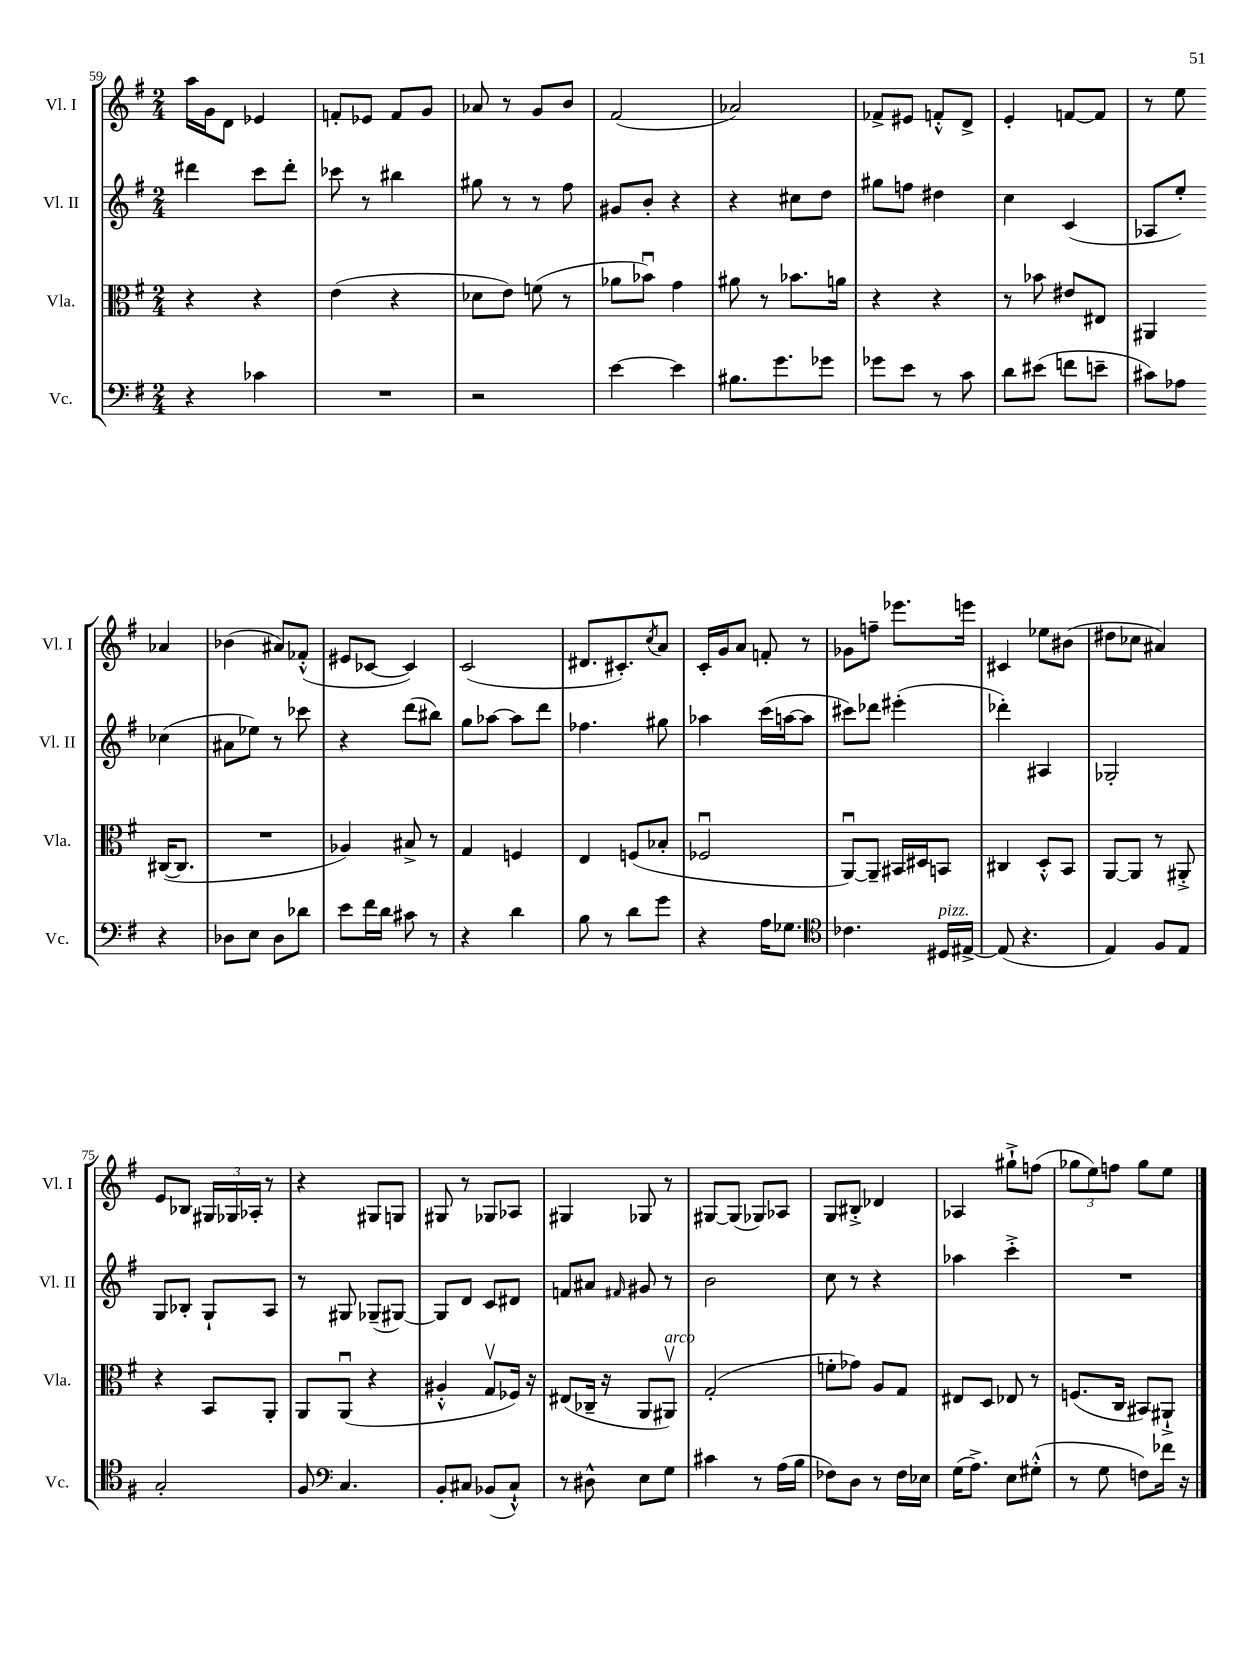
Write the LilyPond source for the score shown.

<<
\new StaffGroup <<
\new Staff = "s0" \with { instrumentName = "Vl. I" shortInstrumentName = "Vl. I" } {
    \clef treble \key g \major \numericTimeSignature \time 2/4
    a''16 g'16 d'8 ees'4 |
    f'8-. ees'8 f'8 g'8 |
    aes'8 r8 g'8 b'8 |
    fis'2( |
    aes'2) |
    fes'8-> eis'8 f'8-.-^ d'8-> |
    e'4-. f'8~ f'8 |
    r8 e''8 aes'4 |
    bes'4( ais'8) fes'8-.-^( |
    eis'8 ces'8~ ces'4) |
    c'2( |
    dis'8. cis'8.-.) \acciaccatura { c''8 } a'8 |
    c'16-. g'16 a'8 f'8-. r8 |
    ges'8 f''8-- ees'''8. e'''16 |
    cis'4 ees''8 bis'8( |
    dis''8 ces''8 ais'4) |
    e'8 bes8 \tuplet 3/2 { gis16 ges16 aes16-. } r8 |
    r4 gis8 g8 |
    gis8 r8 ges8 aes8 |
    gis4 ges8 r8 |
    gis8~ gis8( ges8) aes8 |
    g8 bis8-.-> des'4 |
    aes4 gis''8-!-> f''8( |
    \tuplet 3/2 { ges''8 e''8) f''8 } ges''8 e''8 \bar "|." |
}
\new Staff = "s1" \with { instrumentName = "Vl. II" shortInstrumentName = "Vl. II" } {
    \clef treble \key g \major \numericTimeSignature \time 2/4
    dis'''4 c'''8 dis'''8-. |
    ces'''8 r8 bis''4 |
    gis''8 r8 r8 fis''8 |
    gis'8 b'8-. r4 |
    r4 cis''8 d''8 |
    gis''8 f''8 dis''4 |
    c''4 c'4( |
    aes8 e''8-.) ces''4( |
    ais'8 ees''8) r8 ces'''8 |
    r4 d'''8( bis''8) |
    g''8 aes''8~ aes''8 d'''8 |
    fes''4. gis''8 |
    aes''4 c'''16( a''16~ a''8 |
    cis'''8) des'''8 eis'''4-.( |
    des'''4-.) ais4 |
    ges2-. |
    g8 bes8-. g8-! a8 |
    r8 gis8 ges8--( gis8~) |
    gis8 d'8 c'8 dis'8 |
    f'8 ais'8 \grace { fis'16 } gis'8 r8 |
    b'2 |
    c''8 r8 r4 |
    aes''4 c'''4-.-> |
    R2 \bar "|." |
}
\new Staff = "s2" \with { instrumentName = "Vla." shortInstrumentName = "Vla." } {
    \clef alto \key g \major \numericTimeSignature \time 2/4
    r4 r4 |
    e'4( r4 |
    des'8 e'8) f'8( r8 |
    aes'8 bes'8\downbow) g'4 |
    ais'8 r8 bes'8. a'16 |
    r4 r4 |
    r8 bes'8 eis'8 eis8 |
    ais,4 cis16~( cis8. |
    R2 |
    aes4) bis8-> r8 |
    g4 f4 |
    e4 f8( bes8-. |
    fes2\downbow |
    a,8~\downbow) a,8-- bis,16 dis16 b,8 |
    cis4 d8-.-^ b,8 |
    a,8~ a,8 r8 ais,8-.-> |
    r4 b,8 a,8-. |
    a,8 a,8\downbow( r4 |
    ais4-.-^ g8\upbow fes16) r16 |
    eis8( ces16-- r16 a,8 ais,8\upbow^\markup { \italic "arco" }) |
    g2-.( |
    f'8-. ges'8) a8 g8 |
    eis8 d8 ees8 r8 |
    f8.( c16 bis,8) ais,8-!-> \bar "|." |
}
\new Staff = "s3" \with { instrumentName = "Vc." shortInstrumentName = "Vc." } {
    \clef bass \key g \major \numericTimeSignature \time 2/4
    r4 ces'4 |
    R2 |
    r2 |
    e'4~ e'4 |
    bis8. g'8. ges'8 |
    ges'8 e'8 r8 c'8 |
    d'8 eis'8( f'8 e'8-- |
    cis'8) aes8 r4 |
    des8 e8 des8 des'8 |
    e'8 fis'16 d'16 cis'8 r8 |
    r4 d'4 |
    b8 r8 d'8 g'8 |
    r4 a16 ges8. |
    \clef tenor ces'4. dis16^\markup { \italic "pizz." } eis16~-> |
    eis8( r4. |
    e4) fis8 e8 |
    g2-. |
    fis8 \clef bass c4. |
    b,8-. cis8 bes,8( cis8-!-^) |
    r8 dis8-^ e8 g8 |
    cis'4 r8 a16( b16 |
    fes8) d8 r8 fes16 ees16 |
    g16( a8.->) e8 gis8-.-^( |
    r8 g8 f8) fes'16 r16 \bar "|." |
}
>>
>>
\layout { \context { \Score currentBarNumber = #59 } }
